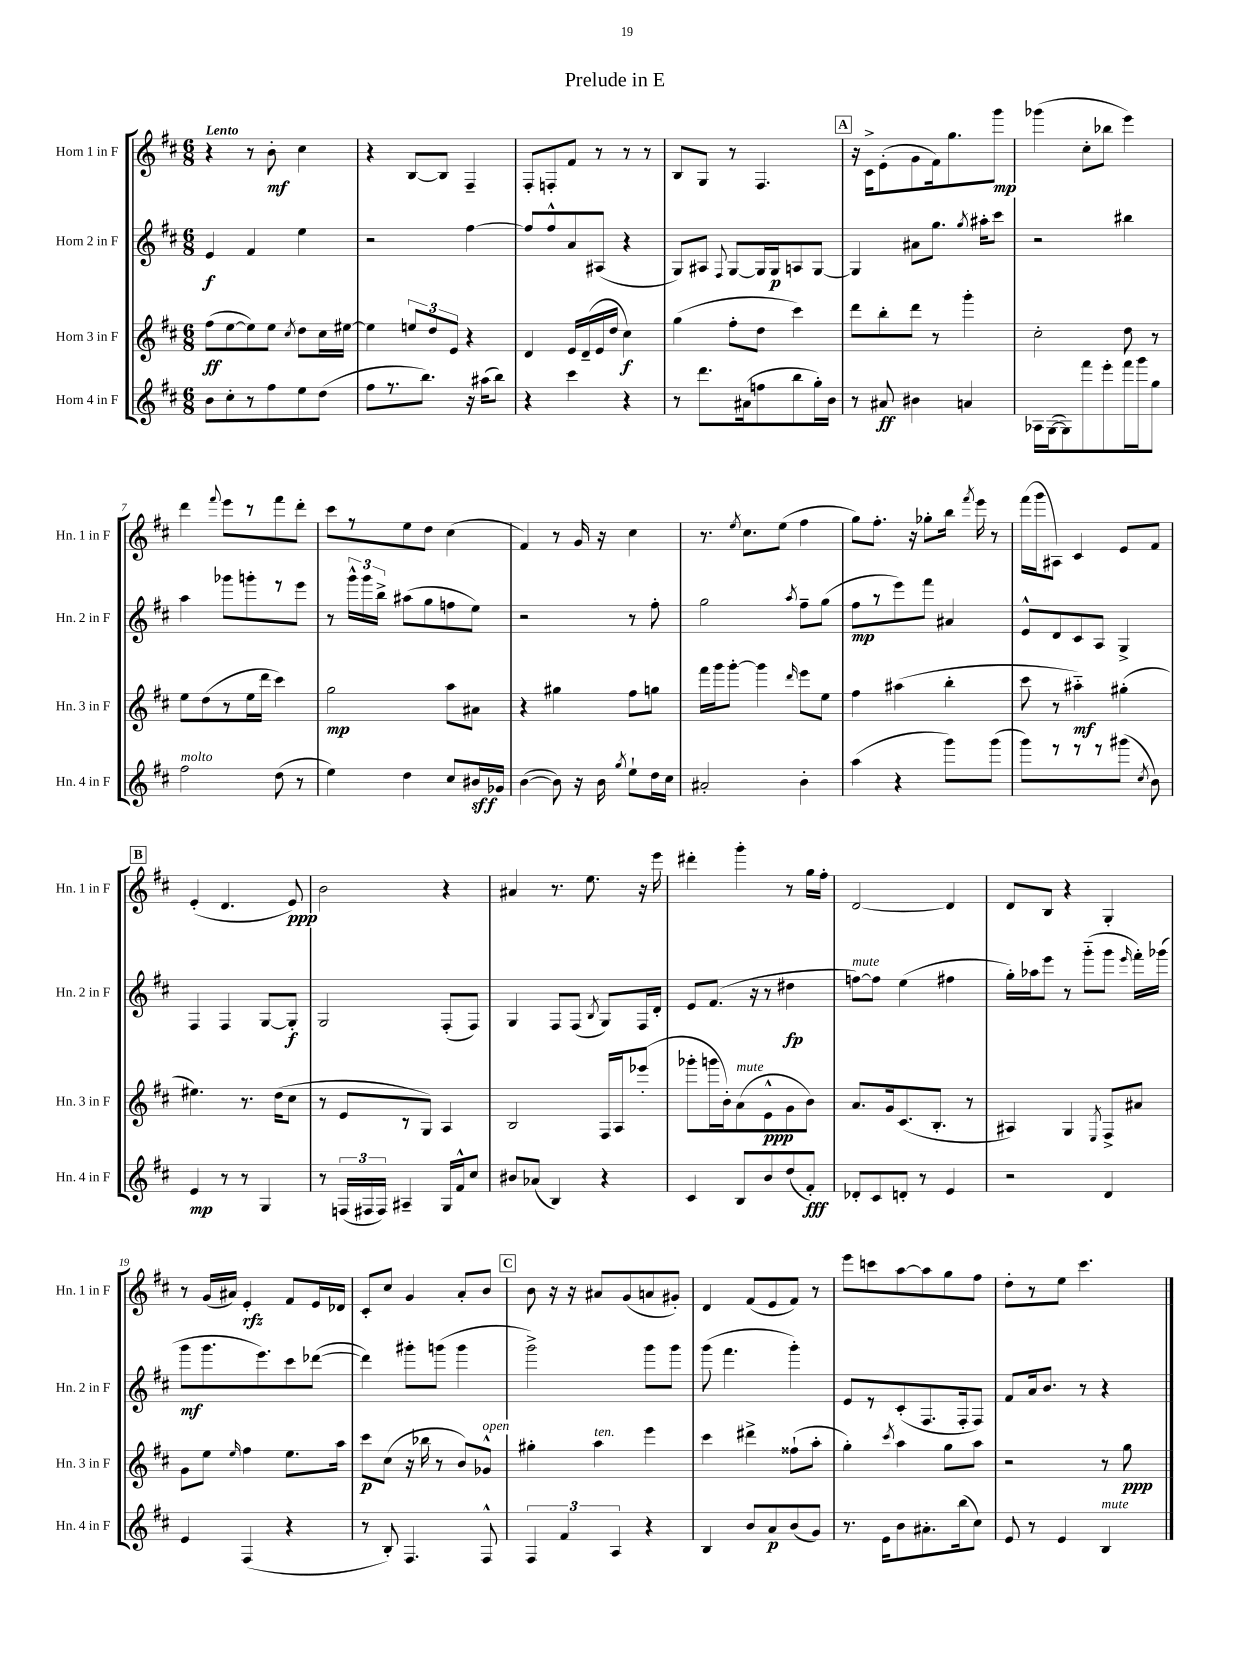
\header { title = "Prelude in E" }
<<
\new StaffGroup <<
\new Staff = "s0" \with { instrumentName = "Horn 1 in F" shortInstrumentName = "Hn. 1 in F" } {
    \clef treble \key d \major \numericTimeSignature \time 6/8 \tempo "Lento"
    \autoBeamOff r4 r8 b'8-.\mf cis''4 |
    r4 b8[~ b8] fis4-- |
    fis8[-. f8-. fis'8] r8 r8 r8 |
    b8[ g8] r8 fis4. |
    \mark \markup { \box "A" } r16 cis'16[-> e'8-.( g'8 fis'16) g''8. g'''8]\mp |
    ges'''4( cis''8[-. bes''8] e'''4) |
    d'''4 \appoggiatura { fis'''8 } e'''8[ r8 fis'''8 d'''8]-. |
    cis'''8[ r8 e''8 d''8] cis''4( |
    fis'4) r8 g'16 r16 cis''4 |
    r8. \acciaccatura { e''8 } cis''8.[ e''8]( fis''4 |
    g''8[) fis''8.]-. r16 ges''8[-. b''16] \acciaccatura { fis'''8 } e'''16 r8 |
    fis'''16[( g'''16 ais8]) cis'4 e'8[ fis'8] |
    \mark \markup { \box "B" } e'4-.( d'4. e'8\ppp) |
    b'2 r4 |
    ais'4 r8. e''8. r16 e'''16 |
    dis'''4-. g'''4-. r8 g''16[ fis''16]-. |
    d'2~ d'4 |
    d'8[ b8] r4 g4-. |
    r8 g'16[( ais'16]) e'4-.\rfz fis'8[ e'16 des'16] |
    cis'8[-. cis''8] g'4 a'8[-. b'8] |
    \mark \markup { \box "C" } b'8 r16 r16 ais'8[ g'8( a'8 gis'8]-.) |
    d'4 fis'8[( e'8 fis'8]) r8 |
    e'''8[ c'''8 a''8~ a''8 g''8 fis''8] |
    d''8[-. r8 e''8] cis'''4. \bar "|." |
}
\new Staff = "s1" \with { instrumentName = "Horn 2 in F" shortInstrumentName = "Hn. 2 in F" } {
    \clef treble \key d \major \numericTimeSignature \time 6/8
    \autoBeamOff e'4\f fis'4 e''4 |
    r2 fis''4~ |
    fis''8[ fis''8-^ a'8 ais8]( r4 |
    g8[) ais8] \appoggiatura { fis8 } g8[~ g16 g16\p a8 g8]~ |
    \mark \markup { \box "A" } g4 ais'8[ g''8.] \acciaccatura { g''8 } ais''16[-. cis'''8] |
    r2 bis''4 |
    a''4 ges'''8[ g'''8-. r8 e'''8] |
    r8 \tuplet 3/2 { g'''16[-^ g'''16 b''16]-> } ais''8[( g''8 f''8 e''8]) |
    r2 r8 fis''8-. |
    g''2 \acciaccatura { a''8 } fis''8[-- g''8]( |
    fis''8[\mp r8 e'''8) fis'''8] ais'4 |
    e'8[-^ d'8 cis'8 a8] g4-> |
    \mark \markup { \box "B" } fis4 fis4 g8[~ g8]-.\f |
    g2 fis8[-.( fis8]) |
    g4 fis8[ fis8]( \acciaccatura { b8 } g8[) fis16 d'16]-. |
    e'8[ fis'8.]( r16 r8 dis''4\fp |
    f''8[~^\markup { \italic "mute" }) f''8] e''4( fis''4 |
    g''16[-.) aes''16 e'''8] r8 g'''8[-_( g'''8] \grace { e'''16 } fis'''16[-.) ges'''16]( |
    g'''8[\mf g'''8. e'''8.) cis'''8 des'''8]~( |
    des'''4) gis'''8[-. g'''8]( g'''4 |
    \mark \markup { \box "C" } g'''2->) g'''8[ g'''8] |
    g'''8( fis'''4. g'''4-.) |
    e'8[ r8 cis'8-.( fis8. fis16-. fis8]) |
    fis'8[ a'16 b'8.] r8 r4 \bar "|." |
}
\new Staff = "s2" \with { instrumentName = "Horn 3 in F" shortInstrumentName = "Hn. 3 in F" } {
    \clef treble \key d \major \numericTimeSignature \time 6/8
    \autoBeamOff fis''8[\ff( e''8~ e''8) e''8] \acciaccatura { cis''8 } d''8[ cis''16 eis''16]~ |
    eis''4 \tuplet 3/2 { e''8[ d''8 e'8] } r4 |
    d'4 e'16[ d'16--( e'16 d''16] cis''4\f) |
    g''4( fis''8[-. d''8] cis'''4) |
    \mark \markup { \box "A" } d'''8[ b''8-. d'''8] r8 g'''4-. |
    cis''2-. d''8 r8 |
    e''8[ d''8( r8 e''16 d'''16] cis'''4) |
    g''2\mp a''8[ ais'8] |
    r4 gis''4 fis''8[ g''8] |
    fis'''16[ g'''16 g'''8]~-. g'''4 \grace { d'''16 } e'''8[ e''8] |
    fis''4 ais''4( b''4-. |
    cis'''8 r8 ais''4-_\mf) gis''4-.( |
    \mark \markup { \box "B" } eis''4.) r8. d''16[( cis''8] |
    r8 e'8[ r8 g8]) a4 |
    b2 fis16[ a16 ees'''8]-.( |
    ges'''8[-. g'''16 b'16-.) a'8^\markup { \italic "mute" }( e'8-^\ppp g'8 b'8]) |
    a'8.[ g'16 cis'8.( b8.]-. r8 |
    ais4) g4 \acciaccatura { e8 } fis8[-> ais'8] |
    g'8[ e''8] \grace { e''16 } fis''4 e''8.[ a''16] |
    cis'''8[\p cis''8]( r16 bes''16 r8 b'8[) ges'8]-^^\markup { \italic "open" } |
    \mark \markup { \box "C" } gis''4-. a''4^\markup { \italic "ten." } e'''4 |
    cis'''4 dis'''4-> fisis''8[-!( a''8]-. |
    g''4-.) \acciaccatura { cis'''8 } a''4 g''8[ a''8] |
    r2 r8 g''8\ppp \bar "|." |
}
\new Staff = "s3" \with { instrumentName = "Horn 4 in F" shortInstrumentName = "Hn. 4 in F" } {
    \clef treble \key d \major \numericTimeSignature \time 6/8
    \autoBeamOff b'8[ cis''8-. r8 fis''8 e''8 d''8]( |
    fis''8[ r8. b''8.]) r16 ais''16[( b''8]) |
    r4 cis'''4 r4 |
    r8 d'''8.[ ais'16( f''8 b''8 g''16-.) b'16] |
    \mark \markup { \box "A" } r8 ais'8\ff bis'4 a'4 |
    aes16[ g16~( g8) fis'''8 e'''8-. fis'''16 g'''16 g''8] |
    fis''2^\markup { \italic "molto" } d''8( r8 |
    e''4) d''4 cis''8[ bis'16\sff ges'16] |
    b'4~( b'8) r16 b'16 \acciaccatura { g''8 } e''8[-! d''16 cis''16] |
    ais'2-. b'4-. |
    a''4( r4 g'''8[) g'''8]( |
    g'''8[) r8 r8 r8 gis'''8]( \acciaccatura { cis''8 } b'8) |
    \mark \markup { \box "B" } e'4\mp r8 r8 g4 |
    r8 \tuplet 3/2 { f16[( fis16 fis16]) } ais4-- g16[ fis'16-^ cis''8] |
    bis'8[ aes'8]( b4) r4 |
    cis'4 b8[ b'8 d''8( fis'8]-.\fff) |
    des'8[-. cis'8 d'8]-. r8 e'4 |
    r2 d'4 |
    e'4 fis4( r4 |
    r8 b8-.) fis4. fis8-^ |
    \mark \markup { \box "C" } \tuplet 3/2 { fis4 fis'4 a4 } r4 |
    b4 b'8[ a'8\p b'8( g'8]) |
    r8. e'16[ b'8 ais'8.-. b''16( cis''8]) |
    e'8 r8 e'4 b4^\markup { \italic "mute" } \bar "|." |
}
>>
>>
